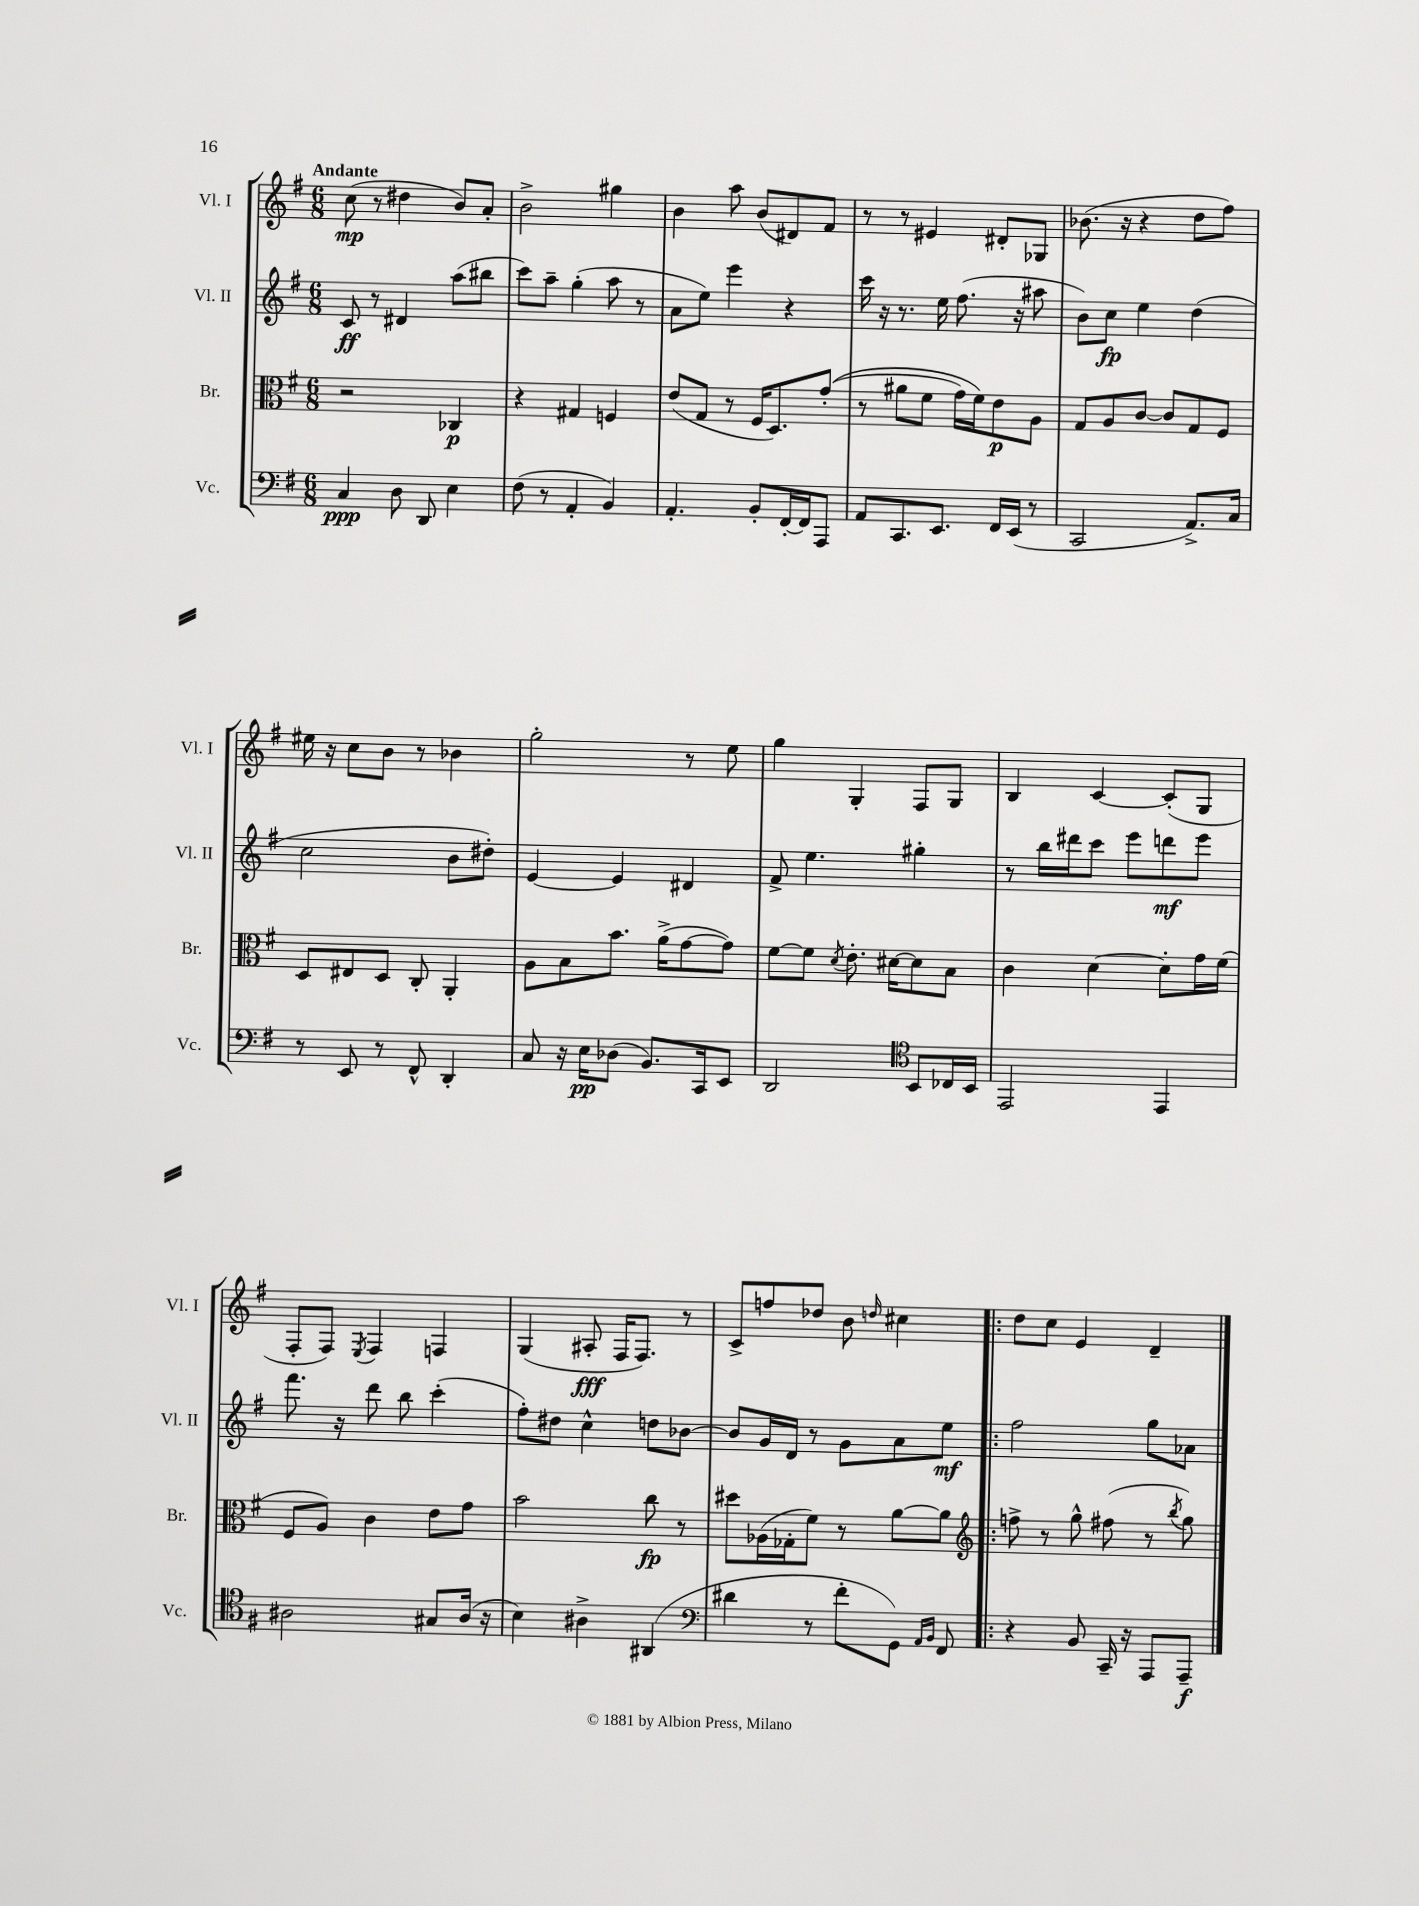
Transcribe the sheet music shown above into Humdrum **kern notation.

**kern	**dynam	**kern	**dynam	**kern	**dynam	**kern	**dynam
*part4	*part4	*part3	*part3	*part2	*part2	*part1	*part1
*staff4	*staff4	*staff3	*staff3	*staff2	*staff2	*staff1	*staff1
*I"Vc.	*	*I"Br.	*	*I"Vl. II	*	*I"Vl. I	*
*I'Vc.	*	*I'Br.	*	*I'Vl. II	*	*I'Vl. I	*
*clefF4	*	*clefC3	*	*clefG2	*	*clefG2	*
*k[f#]	*	*k[f#]	*	*k[f#]	*	*k[f#]	*
*M6/8	*	*M6/8	*	*M6/8	*	*M6/8	*
=1	=1	=1	=1	=1	=1	=1	=1
!	!	!	!	!	!	!LO:TX:a:B:t=Andante	!
4C/	ppp	2r	.	8c/	ff	(8cc\	mp
.	.	.	.	8r	.	8r	.
8D\	.	.	.	4d#X/	.	4dd#X\	.
8DD/	.	.	.	.	.	.	.
4E\	.	4C-X/	p	(8aa\L	.	8b/L)	.
.	.	.	.	8bb#X\J	.	8a'/J	.
=2	=2	=2	=2	=2	=2	=2	=2
(8F#\	.	4r	.	8ccc\L)	.	2b^\	.
8r	.	.	.	8aa~\J	.	.	.
4AA'/	.	4G#X/	.	(4gg'\	.	.	.
4BB/)	.	4Fn/	.	8aa\	.	4gg#X\	.
.	.	.	.	8r	.	.	.
=3	=3	=3	=3	=3	=3	=3	=3
4.AA'/	.	(8e/L	.	8a\L	.	4b\	.
.	.	8G/J	.	8ee\J)	.	.	.
.	.	8r	.	4eee\	.	8aa\	.
8BB'/L	.	16F#/KL	.	.	.	(8b/L	.
.	.	8.D/)	.	.	.	.	.
[16FF#'/L	.	.	.	4r	.	8d#X/)	.
16FF#/J]	.	.	.	.	.	.	.
8AAA/J	.	((8g'/J	.	.	.	8f#/J	.
=4	=4	=4	=4	=4	=4	=4	=4
8AA/L	.	8r	.	16ccc\	.	8r	.
.	.	.	.	16r	.	.	.
8.CC/	.	8a#X\L	.	8.r	.	8r	.
.	.	8f#\J	.	.	.	4e#X/	.
8.EE/J	.	.	.	16ee\	.	.	.
.	.	16g\LL)	.	(8.ff#\	.	.	.
.	.	16f#\J)	.	.	.	.	.
16FF#/LL	.	8e\	p	.	.	8d#X'/L	.
(16EE/JJ	.	.	.	16r	.	.	.
8r	.	8A\J	.	8aa#X\	.	8G-X/J	.
=5	=5	=5	=5	=5	=5	=5	=5
2CC/	.	8G/L	.	8b\L)	.	(8.b-X\	.
.	.	8A/	.	8cc\J	fp	.	.
.	.	.	.	.	.	16r	.
.	.	[8c/J	.	4ee\	.	4r	.
.	.	8c/L]	.	.	.	.	.
8.AA^/L)	.	8G/	.	(4dd\	.	8dd\L	.
.	.	8F#/J	.	.	.	8ff#\J)	.
16C/Jk	.	.	.	.	.	.	.
!!LO:LB:g=z
=6	=6	=6	=6	=6	=6	=6	=6
8r	.	8D/L	.	2cc\	.	16ee#X\	.
.	.	.	.	.	.	16r	.
8EE/	.	8E#X/	.	.	.	8cc\L	.
8r	.	8D/J	.	.	.	8b\J	.
8FF#^^/	.	8C'/	.	.	.	8r	.
4DD'/	.	4AA'/	.	8b\L	.	4b-X\	.
.	.	.	.	8dd#X'\J)	.	.	.
=7	=7	=7	=7	=7	=7	=7	=7
8C/	.	8A\L	.	[4e/	.	2gg'\	.
16r	.	8B\	.	.	.	.	.
16E\KL	pp	.	.	.	.	.	.
(8D-X\J	.	8.b\J	.	4e/]	.	.	.
8.BB/L)	.	.	.	.	.	.	.
.	.	(16a^\KL	.	.	.	.	.
.	.	[8g\	.	4d#X/	.	8r	.
16CC/k	.	.	.	.	.	.	.
8EE/J	.	8g\J])	.	.	.	8ee\	.
=8	=8	=8	=8	=8	=8	=8	=8
2DD/	.	[8f#\L	.	8f#^/	.	4gg\	.
.	.	8f#\J]	.	4.ee\	.	.	.
.	.	8qd/	.	.	.	.	.
.	.	8.e'\	.	.	.	4G'/	.
.	.	[16d#X\KL	.	.	.	.	.
*clefC4	*	*	*	*	*	*	*
8BB/L	.	8d#\]	.	4gg#X'\	.	8F#/L	.
16C-X/L	.	8B\J	.	.	.	8G/J	.
16BB/JJ	.	.	.	.	.	.	.
=9	=9	=9	=9	=9	=9	=9	=9
2EE/	.	4c\	.	8r	.	4B/	.
.	.	.	.	16bb\LL	.	.	.
.	.	.	.	16ddd#X\J	.	.	.
.	.	[4d\	.	8ccc\J	.	[4c/	.
.	.	.	.	8eee\L	.	.	.
4EE/	.	8d'\L]	.	8dddn\	mf	(8c'/L]	.
.	.	16g\L	.	8eee\J	.	8G/J	.
.	.	(16f#\JJ	.	.	.	.	.
!!LO:LB:g=z
=10	=10	=10	=10	=10	=10	=10	=10
2A#X\	.	8F#/L	.	8.fff#\	.	8F#'/L	.
.	.	8A/J)	.	.	.	8F#/J)	.
.	.	.	.	16r	.	.	.
.	.	.	.	.	.	8qE/	.
.	.	4c\	.	8ddd\	.	4F#/	.
.	.	.	.	8bb\	.	.	.
8G#X/L	.	8e\L	.	(4ccc'\	.	4Fn/	.
(16A#/Jk	.	8g\J	.	.	.	.	.
16r	.	.	.	.	.	.	.
=11	=11	=11	=11	=11	=11	=11	=11
4B\)	.	2b\	.	8ff#'\L)	.	(4G/	.
.	.	.	.	8dd#X\J	.	.	.
4A#X^\	.	.	.	4cc^^\	.	8A#X'/	fff
.	.	.	.	.	.	16F#/KL	.
.	.	.	.	.	.	8.F#/J)	.
(4AA#X/	.	8cc\	fp	8ddn\L	.	.	.
.	.	8r	.	[8b-X\J	.	8r	.
=12	=12	=12	=12	=12	=12	=12	=12
*clefF4	*	*	*	*	*	*	*
4d#X\	.	8dd#X\L	.	8b-/L]	.	8c^/L	.
.	.	(16A-X\L	.	16g/L	.	8ffn/	.
.	.	16G-X'\J	.	16d/JJ	.	.	.
8r	.	8f#\J)	.	8r	.	8dd-X/J	.
8f#'\L	.	8r	.	8g\L	.	8b\	.
.	.	.	.	.	.	16qqddn/	.
8GG\J)	.	[8a\L	.	8a\	.	4cc#X\	.
16qqAA/LL	.	.	.	.	.	.	.
16qqBB/JJ	.	.	.	.	.	.	.
8FF#/	.	8a\J]	.	8ee\J	mf	.	.
=13!|:	=13!|:	=13!|:	=13!|:	=13!|:	=13!|:	=13!|:	=13!|:
*	*	*clefG2	*	*	*	*	*
4r	.	8ffn^\	.	2ff#\	.	8dd\L	.
.	.	8r	.	.	.	8cc\J	.
8BB/	.	8gg^^\	.	.	.	4e/	.
16CC~/	.	(8ff#X\	.	.	.	.	.
16r	.	.	.	.	.	.	.
8AAA/L	.	8r	.	8gg\L	.	4d~/	.
.	.	8qbb/	.	.	.	.	.
8AAA~/J	f	8gg\)	.	8a-X\J	.	.	.
==	==	==	==	==	==	==	==
*-	*-	*-	*-	*-	*-	*-	*-
